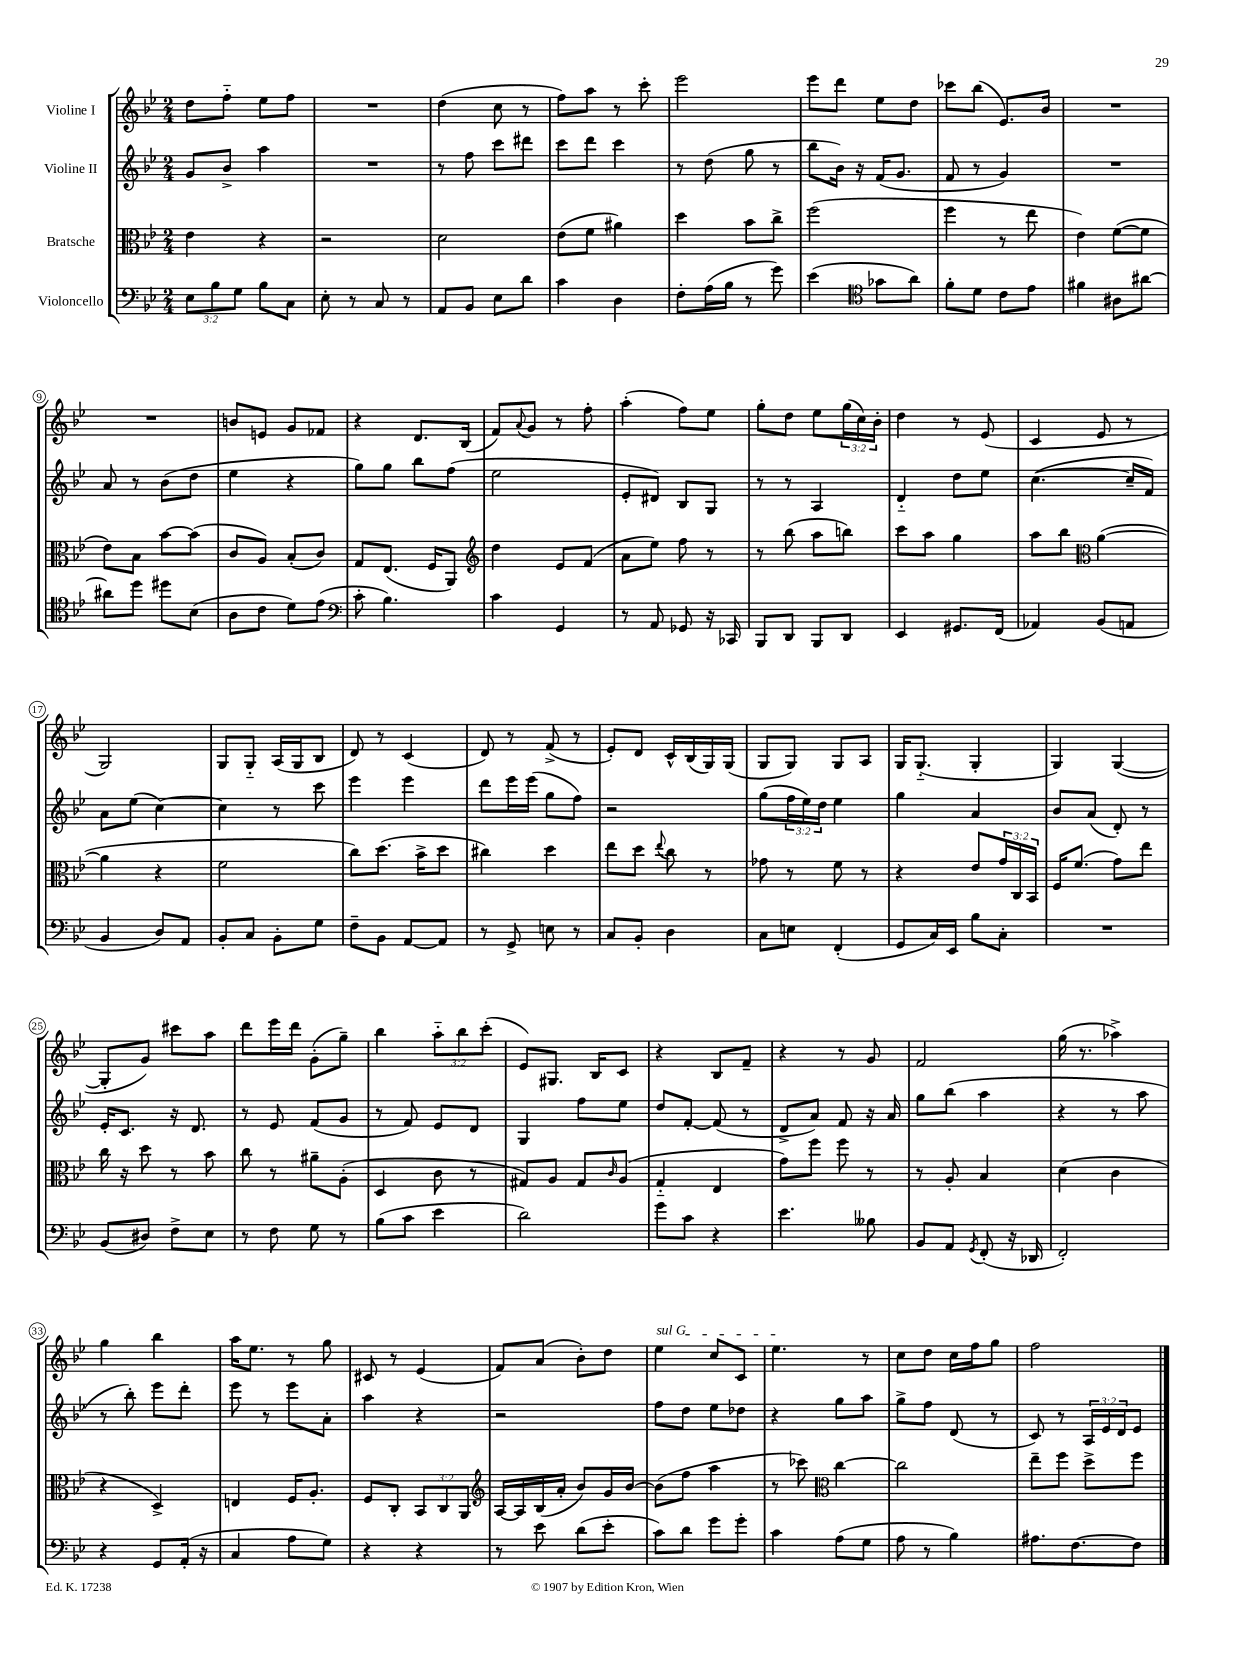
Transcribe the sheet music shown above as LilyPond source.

<<
\new StaffGroup <<
\new Staff = "s0" \with { instrumentName = "Violine I" } {
    \clef treble \key bes \major \numericTimeSignature \time 2/4 \override Staff.TupletNumber.text = #tuplet-number::calc-fraction-text
    d''8 f''8-_ ees''8 f''8 |
    R2 |
    d''4( c''8 r8 |
    f''8) a''8 r8 c'''8-. |
    ees'''2 |
    ees'''8 d'''8 ees''8 d''8 |
    ces'''8 bes''8( ees'8.) bes'16 |
    R2 |
    R2 |
    b'8 e'8 g'8 fes'8 |
    r4 d'8. bes16( |
    f'8) \appoggiatura { a'8 } g'8 r8 f''8-. |
    a''4-.( f''8) ees''8 |
    g''8-. d''8 ees''8 \tuplet 3/2 { g''16( c''16) bes'16-. } |
    d''4 r8 ees'8( |
    c'4 ees'8 r8 |
    g2) |
    g8 g8-_ a16( g16 bes8 |
    d'8) r8 c'4( |
    d'8) r8 f'8->( r8 |
    ees'8-.) d'8 c'16-^ bes16( g16) g16( |
    g8 g8) g8 a8 |
    g16 g8.-_( g4-. |
    g4) g4~( |
    g8-. g'8) cis'''8 a''8 |
    d'''8 ees'''16 d'''16 g'8-.( g''8--) |
    bes''4 \tuplet 3/2 { a''8-_ bes''8 c'''8-.( } |
    ees'8) gis8. bes16 c'8 |
    r4 bes8 f'8-- |
    r4 r8 g'8 |
    f'2 |
    g''16( r8. aes''4->) |
    g''4 bes''4 |
    a''16 ees''8. r8 g''8 |
    cis'8 r8 ees'4( |
    f'8) a'8( bes'8-.) d''8 |
    \once \override TextSpanner.bound-details.left.text = \markup { \italic "sul G" } ees''4\startTextSpan c''8 c'8 |
    ees''4.\stopTextSpan r8 |
    c''8 d''8 c''16 f''16 g''8 |
    f''2 \bar "|." |
}
\new Staff = "s1" \with { instrumentName = "Violine II" } {
    \clef treble \key bes \major \numericTimeSignature \time 2/4 \override Staff.TupletNumber.text = #tuplet-number::calc-fraction-text
    g'8 bes'8-> a''4 |
    R2 |
    r8 f''8 c'''8 dis'''8 |
    c'''8 d'''8 c'''4 |
    r8 d''8( g''8 r8 |
    bes''8 bes'16) r16 f'16( g'8. |
    f'8 r8 g'4) |
    R2 |
    a'8 r8 bes'8( d''8 |
    ees''4 r4 |
    g''8) g''8 bes''8 f''8( |
    ees''2 |
    ees'8-. dis'8) bes8 g8 |
    r8 r8 a4 |
    d'4-_ d''8 ees''8 |
    c''4.~( c''16-- f'16) |
    a'8 ees''8( c''4~) |
    c''4 r8 c'''8 |
    ees'''4 ees'''4 |
    d'''8 ees'''16 ees'''16( g''8 f''8) |
    r2 |
    g''8( \tuplet 3/2 { f''16 ees''16) d''16 } ees''4 |
    g''4 a'4 |
    bes'8 a'8( d'8-.) r8 |
    ees'16-. c'8. r16 d'8. |
    r8 ees'8 f'8( g'8 |
    r8 f'8) ees'8 d'8 |
    g4 f''8 ees''8 |
    d''8 f'8~-. f'8( r8 |
    d'8-> a'8) f'8 r16 a'16 |
    g''8 bes''8( a''4 |
    r4 r8 a''8 |
    r8 bes''8-.) ees'''8 d'''8-. |
    ees'''8 r8 ees'''8 a'8-. |
    a''4 r4 |
    r2 |
    f''8 d''8 ees''8 des''8 |
    r4 g''8 a''8 |
    g''8-> f''8 d'8( r8 |
    c'8) r8 \tuplet 3/2 { a16 ees'16 d'16 } ees'8 \bar "|." |
}
\new Staff = "s2" \with { instrumentName = "Bratsche" } {
    \clef alto \key bes \major \numericTimeSignature \time 2/4 \override Staff.TupletNumber.text = #tuplet-number::calc-fraction-text
    ees'4 r4 |
    r2 |
    d'2 |
    ees'8( f'8 ais'4) |
    d''4 bes'8 c''8-> |
    f''2( |
    f''4 r8 ees''8 |
    ees'4) f'8~( f'8 |
    ees'8) bes8 bes'8~ bes'8( |
    c'8 a8) bes8-.( c'8) |
    g8 ees8.( f16 a,8) |
    \clef treble d''4 ees'8 f'8( |
    a'8 ees''8) f''8 r8 |
    r8 bes''8( a''8 b''8) |
    c'''8 a''8 g''4 |
    a''8 bes''8 \clef alto a'4~( |
    a'4 r4 |
    f'2 |
    c''8) d''8.( bes'16-> d''8 |
    cis''4) d''4 |
    ees''8 d''8 \appoggiatura { ees''8 } c''8 r8 |
    ges'8 r8 f'8 r8 |
    r4 ees'8 \tuplet 3/2 { g'16 c16 bes,16 } |
    f16 f'8.( g'8) ees''8 |
    c''16 r16 d''8 r8 bes'8 |
    c''8 r8 ais'8-- a8-.( |
    d4 c'8 r8 |
    gis8) a8 gis8 \grace { c'16 } a8( |
    g4-_ ees4 |
    g'8) f''8 f''8 r8 |
    r8 a8-. bes4 |
    d'4( c'4 |
    r4 d4->) |
    e4 f16 a8.-. |
    f8 c8-. \tuplet 3/2 { bes,8 c8 a,8 } |
    \clef treble a16~ a16 bes16( a'16-. bes'8) g'16 bes'16~ |
    bes'8( f''8 a''4 |
    r8 ces'''8) \clef alto c''4~ |
    c''2 |
    ees''8-- f''8 d''8-> f''8 \bar "|." |
}
\new Staff = "s3" \with { instrumentName = "Violoncello" } {
    \clef bass \key bes \major \numericTimeSignature \time 2/4 \override Staff.TupletNumber.text = #tuplet-number::calc-fraction-text
    \tuplet 3/2 { ees8 bes8 g8 } bes8 c8 |
    ees8-. r8 c8 r8 |
    a,8 bes,8 ees8 d'8 |
    c'4 d4 |
    f8-. a16( bes16 r8 g'8) |
    ees'4( \clef tenor ges'8 a'8) |
    f'8-. d'8 c'8 ees'8 |
    fis'4 ais8 ais'8~ |
    ais'8 d''8 dis''8 bes8( |
    a8 c'8 d'8) ees'8( |
    \clef bass c'8-. bes4.) |
    c'4 g,4 |
    r8 a,8 ges,8 r16 ces,16 |
    bes,,8 d,8 bes,,8 d,8 |
    ees,4 gis,8. f,16( |
    aes,4) bes,8( a,8 |
    bes,4 d8) a,8 |
    bes,8-. c8 bes,8-. g8 |
    f8-- bes,8 a,8~ a,8 |
    r8 g,8-> e8 r8 |
    c8 bes,8-. d4 |
    c8 e8 f,4-.( |
    g,8 c16) ees,16 bes8 c8-. |
    R2 |
    bes,8( dis8) f8-> ees8 |
    r8 f8 g8 r8 |
    bes8( c'8 ees'4 |
    d'2) |
    g'8 c'8 r4 |
    ees'4. beses8 |
    bes,8 a,8 \acciaccatura { g,8 } f,8-.( r16 des,16 |
    f,2-.) |
    r4 g,8 a,16-.( r16 |
    c4 a8 g8) |
    r4 r4 |
    r8 ees'8 d'8( ees'8-. |
    c'8) d'8 g'8 g'8-. |
    c'4 a8( g8 |
    a8 r8 bes4) |
    ais8. f8.~ f8 \bar "|." |
}
>>
>>
\layout { \context { \Score \override BarNumber.stencil = #(make-stencil-circler 0.1 0.3 ly:text-interface::print) } }
